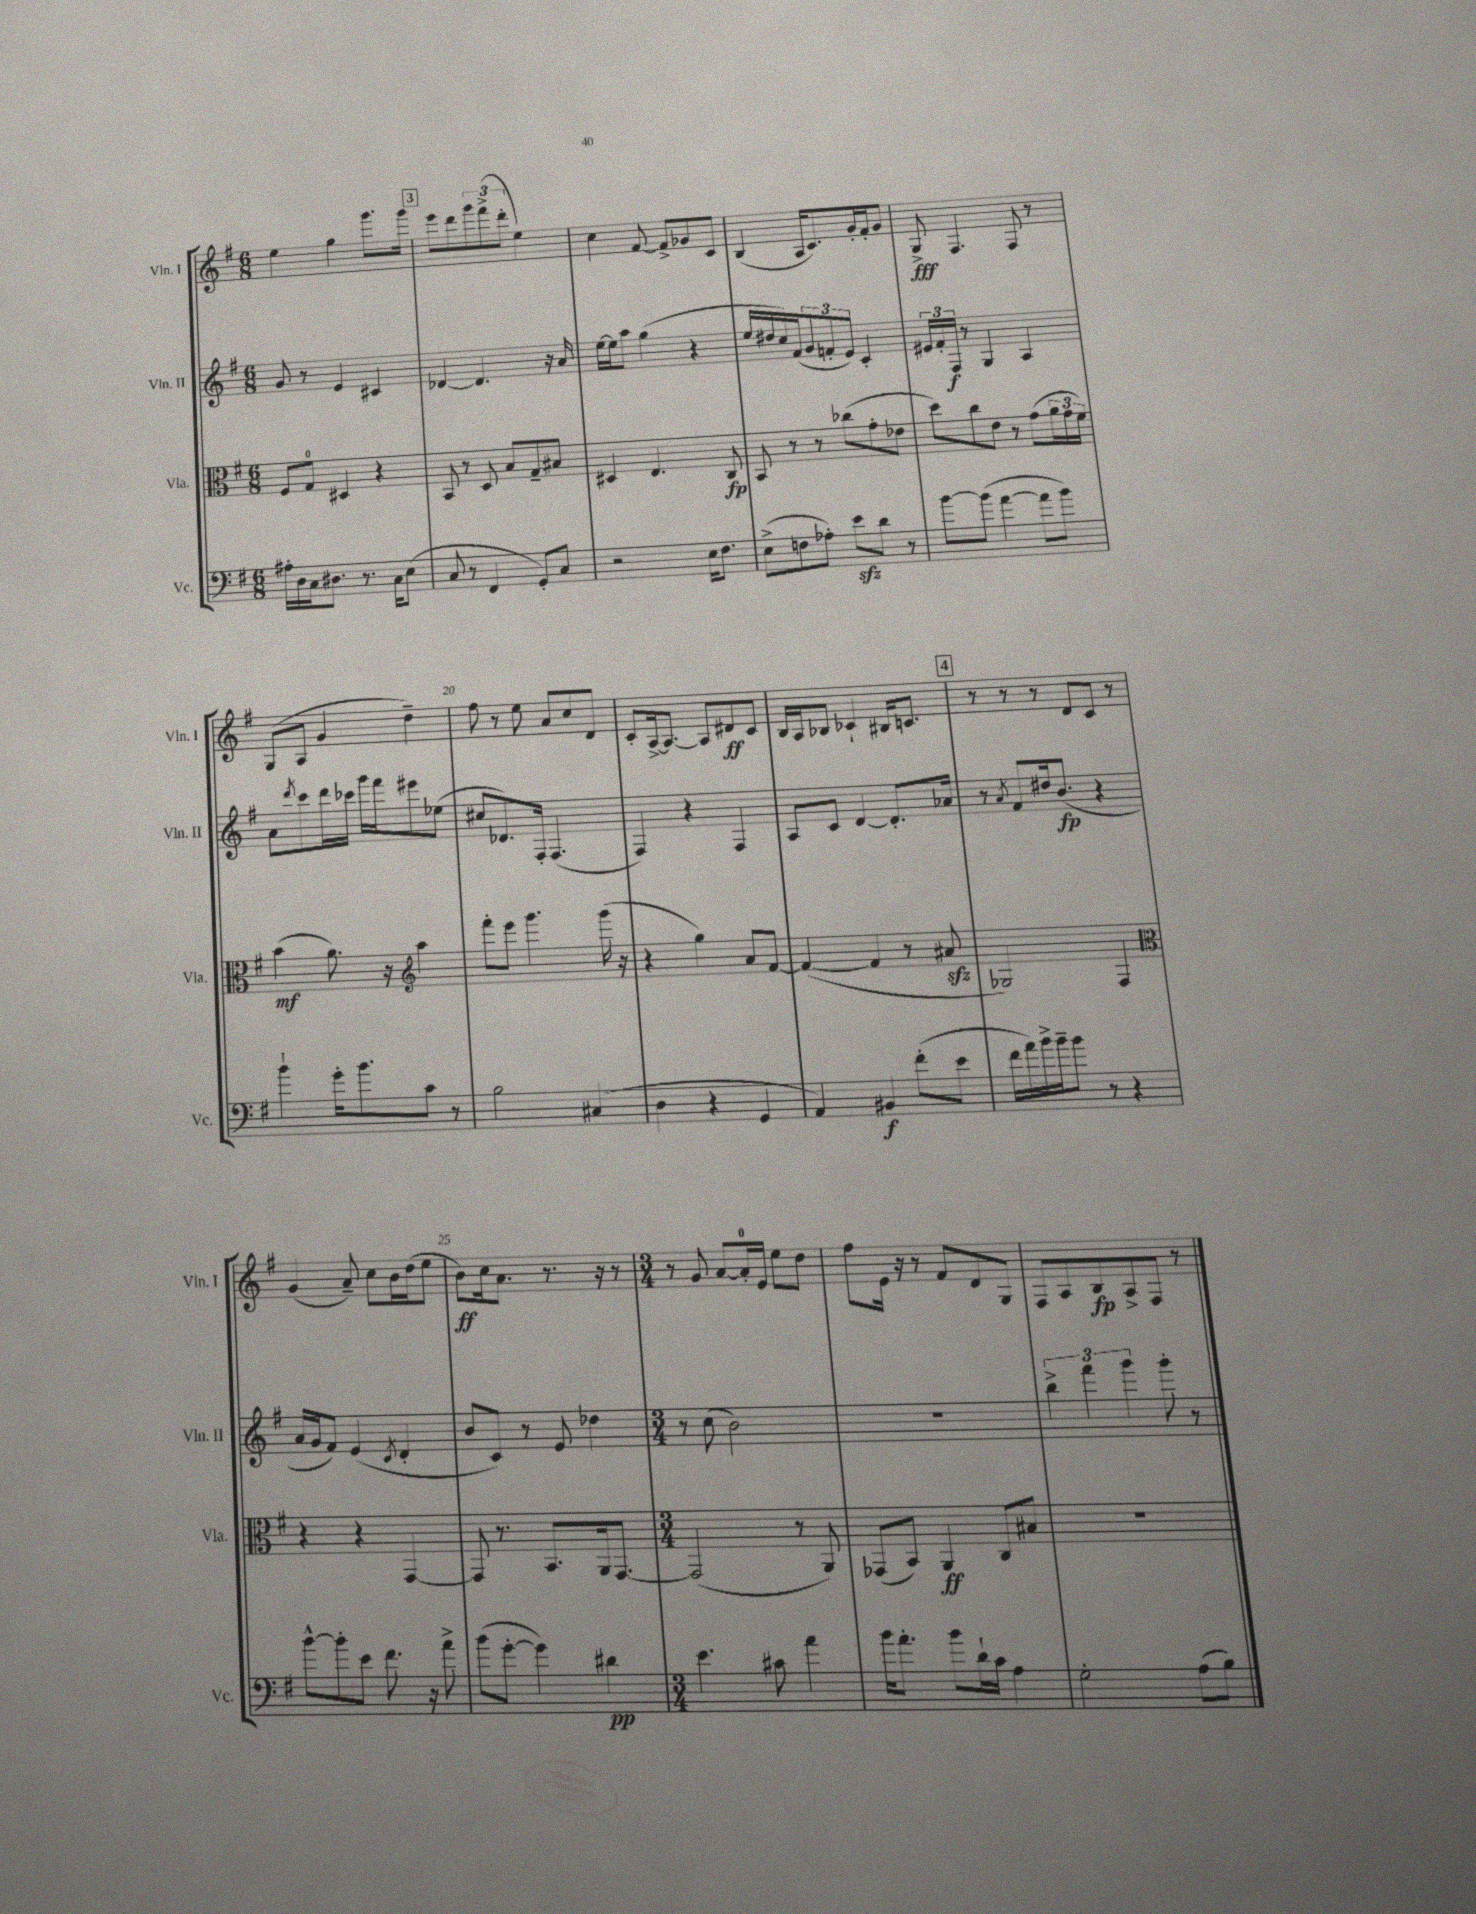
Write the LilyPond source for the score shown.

<<
\new StaffGroup <<
\new Staff = "s0" \with { instrumentName = "Vln. I" shortInstrumentName = "Vln. I" } {
    \clef treble \key g \major \numericTimeSignature \time 6/8
    e''4 g''4 g'''8. g'''16 |
    \mark \markup { \box "3" } e'''8 d'''8 \tuplet 3/2 { g'''8 fis'''8->( d'''8-. } e''4) |
    c''4 fis'8~ fis'8-> ges'8 c'8 |
    b4( a16 c'8.) g'16-. fis'16-. g'8 |
    g8->\fff fis4. fis8 r8 |
    g8( a8 g'4 d''4--) |
    fis''8 r8 e''8 a'8 c''8 d'8 |
    c'8-. a16~-> a8.~ a8 dis'8\ff c'8 |
    b16 a16 bes8 ces'4-! bis16 c'8. |
    \mark \markup { \box "4" } r8 r8 r8 d'8 c'8 r8 |
    g'4( a'8--) c''8 b'16 d''16( e''8 |
    b'8\ff) c''16 a'8. r8. r16 r8 |
    \numericTimeSignature \time 3/4 r8 g'8 a'8~ a'16-0-. e'16 e''8 d''8 |
    fis''8 e'16 r16 r8 fis'8 d'8 g8 |
    fis8 a8 b8\fp a8-> fis8 r8 \bar "|." |
}
\new Staff = "s1" \with { instrumentName = "Vln. II" shortInstrumentName = "Vln. II" } {
    \clef treble \key g \major \numericTimeSignature \time 6/8
    g'8 r8 e'4 cis'4 |
    \mark \markup { \box "3" } des'4~ des'4. r16 a'16 |
    e''16~ e''16 a''8 g''4( r4 |
    e''16 dis''16 c''16) fis'16( \tuplet 3/2 { g'8 f'8-. e'8) } c'4-. |
    \tuplet 3/2 { eis'16 fis'16-. fis16\f } r8 g4 a4 |
    a'8 \acciaccatura { d'''8 } c'''8 d'''16 ces'''16 g'''16 fis'''16 eis'''8 ees''8( |
    cis''8 des'8.) fis16-. fis4.( |
    fis4) r4 fis4 |
    a8 c'8 d'4~ d'8.-. aes'16 |
    \mark \markup { \box "4" } r8 \acciaccatura { a'8 } fis'8 dis''16 b'8.\fp( r4 |
    a'16 g'16 fis'8) e'4( \acciaccatura { c'8 } d'4-. |
    b'8 c'8) r8 e'8 des''4 |
    \numericTimeSignature \time 3/4 r8 c''8( b'2) |
    R2. |
    \tuplet 3/2 { b''4-> fis'''4 g'''4 } g'''8-. r8 \bar "|." |
}
\new Staff = "s2" \with { instrumentName = "Vla." shortInstrumentName = "Vla." } {
    \clef alto \key g \major \numericTimeSignature \time 6/8
    fis8 g8-0 dis4 r4 |
    \mark \markup { \box "3" } b,8 r8 d8 b8 g8-- bis8 |
    dis4 e4. c8\fp |
    b,8 r8 r8 ces''8( g'8-. ees'8 |
    d''8) c''8 e'8 r8 g'8( \tuplet 3/2 { a'16 g'16 fis'16) } |
    b'4\mf( a'8.) r16 \clef treble a''4 |
    fis'''8-. e'''8 g'''4. g'''16( r16 |
    r4 g''4) a'8 fis'8~ |
    fis'4~( fis'4 r8 ais'8\sfz |
    \mark \markup { \box "4" } ges2) fis4 |
    \clef alto r4 r4 g,4~ |
    g,8 r8. b,8. a,16 g,8.~ |
    \numericTimeSignature \time 3/4 g,2( r8 a,8) |
    ges,8( b,8) a,4\ff c8 bis8 |
    R2. \bar "|." |
}
\new Staff = "s3" \with { instrumentName = "Vc." shortInstrumentName = "Vc." } {
    \clef bass \key g \major \numericTimeSignature \time 6/8
    ais16-. d16 c16 dis8. r8. c16 e8( |
    \mark \markup { \box "3" } c8 r8 fis,4 g,8-.) c8 |
    r2 e16 fis8. |
    e8->( f8 aes8-.) e'8\sfz d'8 r8 |
    b'8~ b'8( a'4~ a'8 b'8) |
    b'4-! g'16-. b'8. c'8 r8 |
    b2 cis4( |
    d4 r4 g,4 |
    a,4) bis,4\f fis'8-.( e'8 |
    \mark \markup { \box "4" } fis'16 a'16) b'16-> b'16-- b'8 r8 r4 |
    b'8~-^ b'8-. e'8 fis'8. r16 a'8-> |
    b'8( g'8~-. g'4) dis'4\pp |
    \numericTimeSignature \time 3/4 e'4. cis'8 a'4 |
    b'16 a'8.-. b'8 d'16-! c'16 a4 |
    g2-. a8( b8) \bar "|." |
}
>>
>>
\layout { \context { \Score currentBarNumber = #14 \override BarNumber.break-visibility = ##(#f #t #t) barNumberVisibility = #(every-nth-bar-number-visible 5) } }
